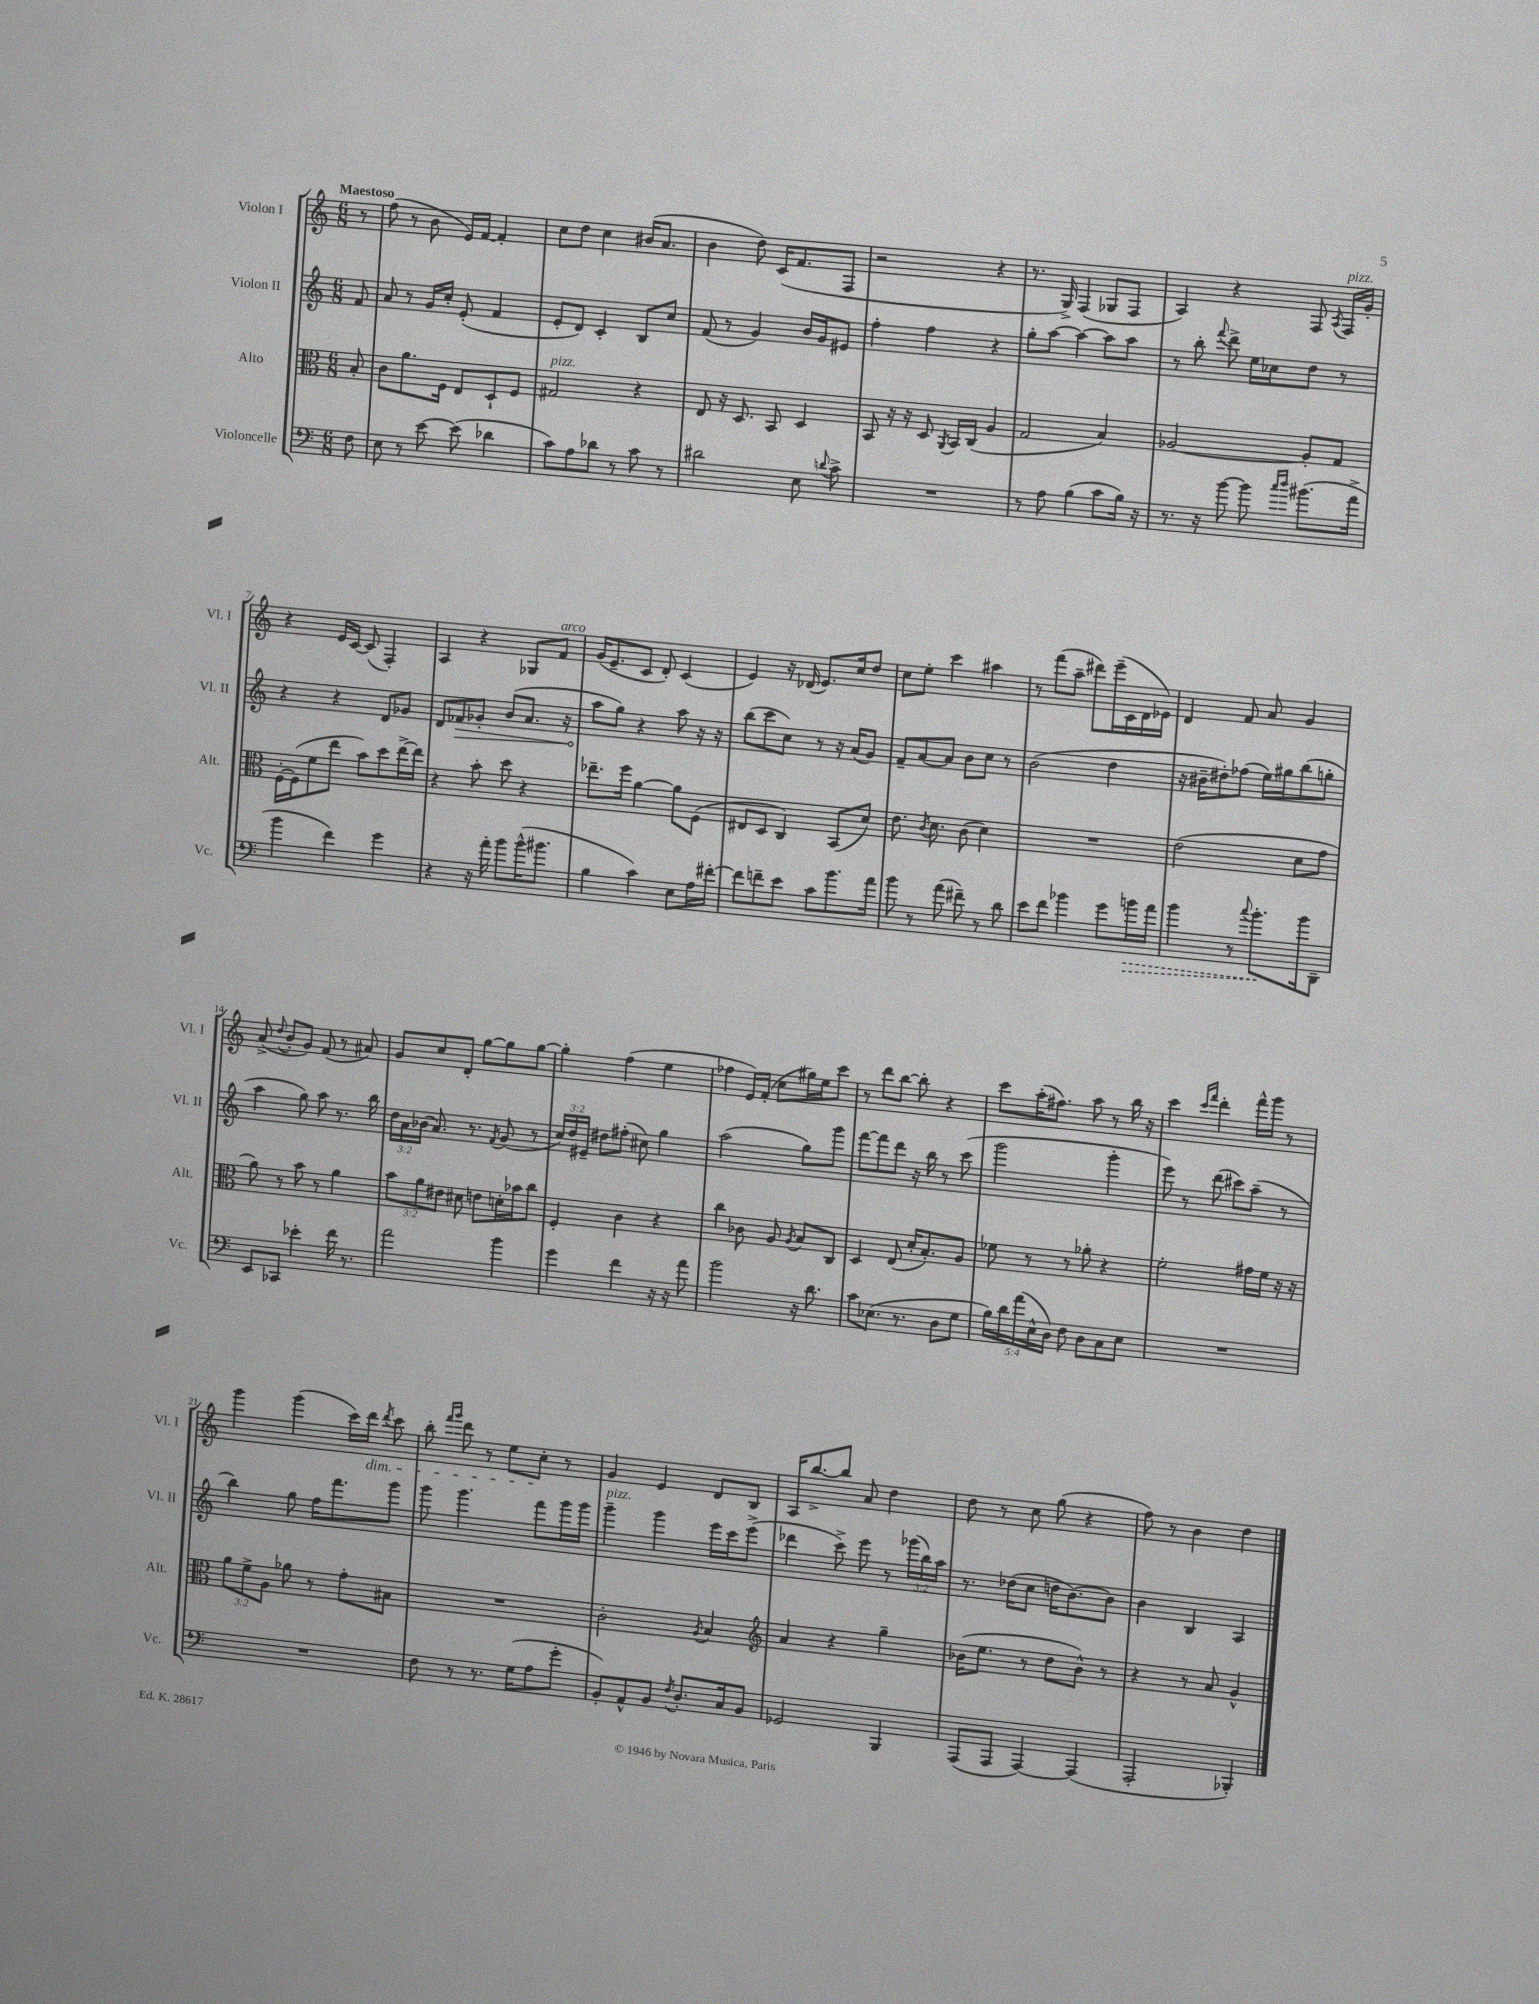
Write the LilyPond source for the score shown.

<<
\new StaffGroup <<
\new Staff = "s0" \with { instrumentName = "Violon I" shortInstrumentName = "Vl. I" } {
    \clef treble \key c \major \numericTimeSignature \time 6/8 \partial 8 \tempo "Maestoso"
    \autoBeamOff r8 |
    f''8( r8 b'8 e'16[) f'16]~ f'4-. |
    c''8[ d''8] c''4 bis'16[( a'8.] |
    b'4 d''8) c'16[( f'8. f8] |
    r2 r4 |
    r8. g16->) f4( ges8[ f8] |
    a4) r4 f8 \acciaccatura { a8 } f16[^\markup { \italic "pizz." } g'16]-. |
    r4 e'16[ c'16]~ c'8( f4-.) |
    a4 r4 ges8[ f'8]^\markup { \italic "arco" } |
    g'16[( e'8.-- c'8] d'8-.) c'4( |
    e'4) r16 des'16( e'8.[) c''16 d''8] |
    c''8[ e''8]-. c'''4 ais''4 |
    r8 f'''8[( a''8]-- dis'''8[) e'''16--( c'16 d'16 ees'16]) |
    d'4 f'8 a'8 g'4 |
    a'8->( \appoggiatura { d''8 } b'8[-. g'8]) f'8( r8 ais'8) |
    g'8[ c''8 d'8]-. g''8[~ g''8 g''8]~ |
    g''4-. f''4( e''4 |
    fes''4 e'16[) f'16]-.( c''8[ gis''16) e''16 c'''8] |
    r8 d'''8[ b''8]~ b''8-. r4 |
    c'''8[ a''16-.( fis''8.]) a''8 r8 b''16 r16 |
    c'''4 \grace { c'''16[ f'''16] } d'''4-. f'''16[-^ g'''16] r8 |
    g'''4 g'''4( c'''16[) d'''16]\dim \acciaccatura { d'''8 } c'''8 |
    b''8-. \grace { f'''16[ g'''16] } d'''8 r8 e''8[ c''8]-.\! r8 |
    g'4 e'4 d'8[ b8] |
    a16[ b''8.~-> b''8] a'8 d''4 |
    d''8 r8 c''8 g''8( r4 |
    f''8) r8 b'4 d''4 \bar "|." |
}
\new Staff = "s1" \with { instrumentName = "Violon II" shortInstrumentName = "Vl. II" } {
    \clef treble \key c \major \numericTimeSignature \time 6/8 \override Staff.TupletNumber.text = #tuplet-number::calc-fraction-text \partial 8
    \autoBeamOff f'8 |
    a'8 r8 g'16[ c''16]-. e'8-.( f'4 |
    e'8[-. d'8]) c'4-. b8[ c''8] |
    f'8( r8 g'4) b'16[ g'16 eis'8] |
    f''4-. f''4 r4 |
    g''8[-. a''8]~ a''4~ a''8[ a''8] |
    r8 b''8-. \appoggiatura { f'''8 } d'''8-> e''16[ ces''16 d''8] r8 |
    r4 r4 d'8[ ges'8] |
    d'8[ \once \override Hairpin.circled-tip = ##t fes'8\> ges'8]-. b'8[( a'8.] r16 |
    a''8[\! g''8]) r4 a''8 r16 r16 |
    b''8[( c'''8 c''8]) r8 r16 a'16[( g'8]) |
    f'8[-- a'8~ a'8] b'8[ c''8] r8 |
    b'2( d''4 |
    r16 bis'16[-- dis''8-.) fes''8]( e''16[) gis''16 b''8( g''8]-. |
    a''4 g''8) a''8 r8. b''16 |
    \tuplet 3/2 { d''16[ a'16 bes'16]( } a'8.) r8. \acciaccatura { f'8 } g'8( r8 |
    \tuplet 3/2 { c''16[) d''16 eis'16]-- } dis''8[ fis''8]-.( cis''8) g''4 |
    a''2( g''8[) g'''8] |
    f'''8[~ f'''8 d'''8] r16 b''16 r8 c'''8( |
    g'''2 g'''4-. |
    e'''8) r8 d'''8( cis'''8[) a''8]--( r8 |
    b''4) g''8 f''16[ f'''8. g'''8] |
    g'''8 g'''4. f'''8[ g'''16 g'''16] |
    g'''4--^\markup { \italic "pizz." } g'''4 e'''16[ c'''16 e'''8]->( |
    des'''4 c'''8->) e'''8 r8 \tuplet 3/2 { ges'''16[( b''16) a''16] } |
    r8. des''16[( c''8] d''16[ b'8.~) b'8] |
    b'4 b4 a4 \bar "|." |
}
\new Staff = "s2" \with { instrumentName = "Alto" shortInstrumentName = "Alt." } {
    \clef alto \key c \major \numericTimeSignature \time 6/8 \override Staff.TupletNumber.text = #tuplet-number::calc-fraction-text \partial 8
    \autoBeamOff b8-. |
    c'8[ a'8. f16] e8[ d8-! f8] |
    gis2^\markup { \italic "pizz." } r4 |
    e8 r16 d8. b,8 d4 |
    b,8 r16 r16 d8 \acciaccatura { a,8 } b,16[ c16]( a4 |
    g2 b4) |
    aes2~ aes8[-. g8] |
    f16[~-. f16( f'8 e''8] b'8[) d''8 e''16~-> e''16] |
    r4 b'8-. d''8 r4 |
    ees''8.[-- f''16] a'4~ a'8[ f8]( |
    eis8[ d8] c4) b,8[( d'8]) |
    e'8. \acciaccatura { c'8 } d'8. c'8( d'4) |
    R2. |
    e'2( d'8[ g'8] |
    a'8) r8 b'8 r8 a'4 |
    \tuplet 3/2 { b'8[ a'8 eis'8] } dis'8 e'8[ d'16-. bes'16 c''8] |
    f4-. c'4 r4 |
    c''4 ces'8 a8 \acciaccatura { a8 } b8[ c8] |
    d4 e8( d'16[-. b8.-.) a8] |
    fes'8 r8 r8 aes'8-. r4 |
    f'2-. gis'16[ f'16] r16 r16 |
    \tuplet 3/2 { a'8[ f'8-> a8] } aes'8 r8 g'8[-. bis8] |
    R2. |
    c'2-. \acciaccatura { a8 } b4 |
    \clef treble a'4 r4 g''4-- |
    bes'16[( e''8.] r8 d''8[ bes'8]-^) r8 |
    r4 r8 a'8 g'4-^ \bar "|." |
}
\new Staff = "s3" \with { instrumentName = "Violoncelle" shortInstrumentName = "Vc." } {
    \clef bass \key c \major \numericTimeSignature \time 6/8 \override Staff.TupletNumber.text = #tuplet-number::calc-fraction-text \partial 8
    \autoBeamOff f8 |
    e8 r8 e'8~ e'8( des'4 |
    c'8[) a8 des'8] r8 c'8 r8 |
    dis'2 e8 \appoggiatura { d'8 } c'8-> |
    R2. |
    r8 a8 b4( c'8[ b16]) r16 |
    r8. r16 b'8~ b'8 \grace { c''16[ d''16] } bis'8.[( a'16]-> |
    b'4 f'4) g'4 |
    r4 r16 a'16-. b'8[ b'16-^( bis'8.] |
    b4 c'4) e8[ a16 fis'16]~-. |
    fis'8[ f'8-- e'8] c'8[ b'8. a'16] |
    b'8 r8 a'8( fis'8--) r8 d'8 |
    e'8[ f'8] bes'4 g'8[ \once \override Hairpin.style = #'dashed-line b'16\> a'16] |
    b'4 r8 \appoggiatura { c''8 } b'8.[-.\! b'16 d,8]-- |
    e,8[ ces,8] ees'4-. f'16 r8. |
    a'2 b'4 |
    g'4 f'4 r16 r16 a'8 |
    b'2 r16 d'8. |
    c'8[ ees8.]( r8. d8[ g8] |
    \tuplet 5/4 { b16[) d'16 a'16( e16-^ d16]) } f8 d8[ c8 e8] |
    R2. |
    R2. |
    f8 r8 r8. g16[( a8 g'8]-. |
    b,8[-.) a,8-^ b,8] \acciaccatura { f8 } d8.[-. c16 b,8] |
    ges,2 b,,4 |
    a,,8[( a,,8] a,,4~) a,,4( |
    a,,2-. bes,,4-.) \bar "|." |
}
>>
>>
